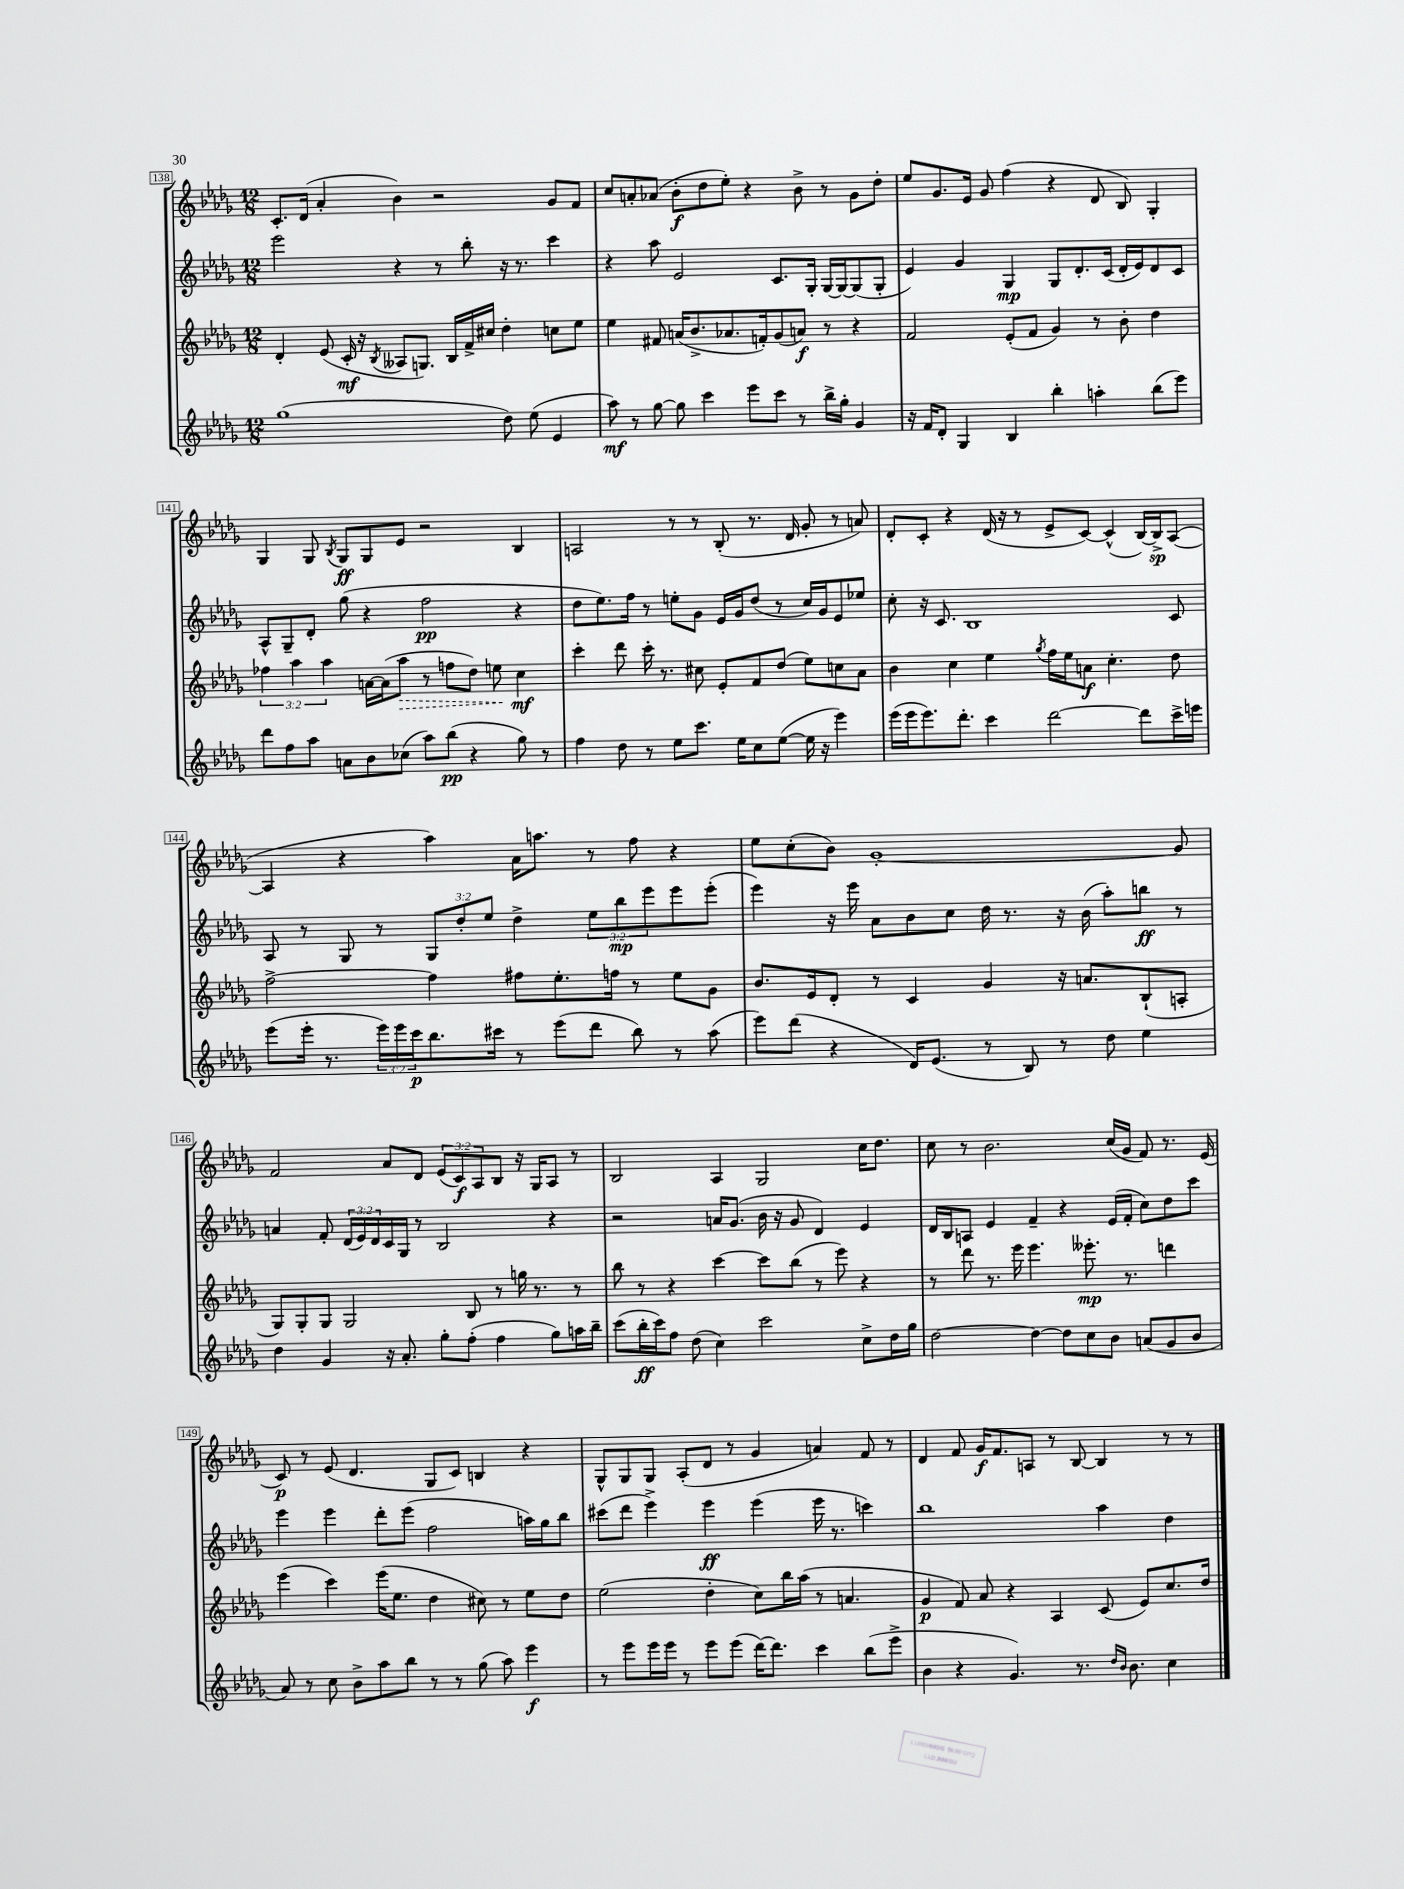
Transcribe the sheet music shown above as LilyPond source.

<<
\new StaffGroup <<
\new Staff = "s0" {
    \clef treble \key des \major \numericTimeSignature \time 12/8 \override Staff.TupletNumber.text = #tuplet-number::calc-fraction-text
    c'8.-. des'16( aes'4-. bes'4) r2 ges'8 f'8 |
    c''8 a'8-. aes'8( bes'8-.\f des''8 ees''8-.) r4 bes'8-> r8 ges'8 des''8-. |
    ees''8 ges'8. ees'16 ges'8 f''4( r4 des'8 bes8) ges4-. |
    ges4 ges8 \acciaccatura { bes8 } ges8\ff ges8 ees'8 r2 bes4 |
    a2 r8 r8 bes8-.( r8. des'16 ges'8-. r8 a'8) |
    des'8-. c'8-. r4 des'16( r16 r8 ees'8-> c'8~) c'4-^( bes16~) bes16->\sp aes8~( |
    aes4 r4 aes''4) aes'16 a''8. r8 f''8 r4 |
    ees''8 c''8-.( bes'8) ges'1~-. ges'8 |
    f'2 aes'8 des'8 \tuplet 3/2 { ees'8( c'8\f) aes8 } bes8 r16 ges16 aes8 r8 |
    bes2 aes4 ges2 c''16 des''8. |
    c''8 r8 bes'2. c''16( ges'16 f'8) r8. ees'16( |
    c'8\p) r8 ees'8( des'4. ges8 c'8) b4 r4 |
    ges8-^ ges8 ges8 aes8-.( des'8 r8 ges'4 a'4) f'8 r8 |
    des'4 f'8 ges'16\f f'8. a8 r8 bes8~ bes4 r8 r8 \bar "|." |
}
\new Staff = "s1" {
    \clef treble \key des \major \numericTimeSignature \time 12/8 \override Staff.TupletNumber.text = #tuplet-number::calc-fraction-text
    ees'''2 r4 r8 bes''8-. r16 r8. c'''4 |
    r4 aes''8 ees'2 c'8. ges16-. ges16~ ges16~ ges8( ges8-. |
    ees'4) ges'4 ges4\mp ges8 des'8.-. c'16( des'16-. ees'16) des'8 c'8 |
    aes8-^ ges8-- des'8-. ges''8( r4 f''2\pp r4 |
    des''8 ees''8.) f''16 r8 e''8-. ges'8 ees'16 ges'16 des''8( r8 c''16) ges'16 ees'8 ees''8 |
    c''8-. r16 c'8. bes1 c'8 |
    aes8 r8 ges8 r8 \tuplet 3/2 { ges8 des''8-. ees''8 } des''4-> \tuplet 3/2 { ees''8 bes''8\mp ees'''8 } ees'''8 ees'''8-.( |
    ees'''4) r16 ees'''16 aes'8 bes'8 c''8 des''16 r8. r16 bes'16( aes''8-.) b''8\ff r8 |
    a'4 f'8-. \tuplet 3/2 { des'16( ees'16) des'16 } c'16 ges16 r8 bes2 r4 |
    r2 a'16 ges'8.( bes'16 r16 ges'8 des'4) ees'4 |
    des'16 bes16 a8 ees'4 f'4-- r4 ees'16( f'16-. c''8) des''8 c'''8 |
    ees'''4 ees'''4 des'''8-. ees'''8( f''2 a''16) ges''16 bes''8 |
    cis'''8( des'''8 ees'''4->) ees'''4\ff ees'''4( ees'''16 r8. c'''4) |
    bes''1 aes''4 des''4 \bar "|." |
}
\new Staff = "s2" {
    \clef treble \key des \major \numericTimeSignature \time 12/8 \override Staff.TupletNumber.text = #tuplet-number::calc-fraction-text
    des'4-. ees'8( c'16-.\mf r16 \acciaccatura { bes8 } aeses8 g8.) bes16 f'16-> cis''16 des''4-. c''8 ees''8 |
    ees''4 fis'8 a'16( bes'8.-> aes'8. f'16-.) ges'8( a'8\f) r8 r4 |
    f'2 ees'8-.( f'8 ges'4) r8 bes'8-. des''4 |
    \tuplet 3/2 { fes''4 aes''4 aes''4 } a'16~ a'16( \once \override Hairpin.style = #'dashed-line aes''8\> r8 f''8 des''8) e''8\! c''4\mf |
    c'''4-. des'''8 c'''16-. r8. cis''8 ees'8-. f'8 des''8( ees''8) c''8 aes'8 |
    bes'4 c''4 ees''4 \acciaccatura { ges''8 } f''16 ees''16 a'8\f c''4.-. des''8 |
    f''2~-> f''4 fis''8 ees''8.-. f''16 r8 ees''8 ges'8 |
    bes'8. ees'16 des'8-. r8 c'4 ges'4 r16 a'8. bes8-!( a8-. |
    ges8) ges8-. ges8 ges2 bes8 r8 g''16 r8. r8 |
    bes''8 r8 r4 c'''4~ c'''8 bes''8( r8 ees'''8) r4 |
    r8 des'''8 r8. ees'''16 ees'''4. eeses'''8.-.\mp r8. d'''4 |
    ees'''4( c'''4) ees'''16( ees''8. des''4 cis''8) r8 ees''8 des''8 |
    ees''2( des''4-. c''8) bes''16 aes''16( r8 a'4. |
    ges'4\p f'8) aes'8 r4 aes4 c'8( ees'8) c''8. des''16 \bar "|." |
}
\new Staff = "s3" {
    \clef treble \key des \major \numericTimeSignature \time 12/8 \override Staff.TupletNumber.text = #tuplet-number::calc-fraction-text
    ges''1( des''8) ees''8( ees'4 |
    aes''8\mf) r8 ges''8~ ges''8 c'''4 ees'''8 c'''8 r8 bes''16-> ges''16-. ges'4 |
    r16 f'16 des'8-. ges4 bes4 bes''4-. a''4-. bes''8( ees'''8) |
    des'''8 f''8 aes''8 a'8 bes'8 ces''8( aes''8) bes''8\pp( r4 ges''8) r8 |
    f''4 des''8 r8 ees''8 c'''8. ees''16 c''8 ees''8~( ees''16 r16 ees'''4) |
    ees'''16( ees'''16 ees'''8.) des'''8.-. c'''4 des'''2~ des'''8 c'''16-> e'''16 |
    ees'''8( ees'''16-. r8. \tuplet 3/2 { ees'''16) ees'''16 c'''16\p } bes''8. cis'''16 r8 ees'''8( des'''8 bes''8) r8 aes''8( |
    ees'''8) des'''8( r4 des'16) ees'8.( r8 bes8) r8 des''8 ees''4 |
    des''4 ges'4 r16 aes'8.-. ges''8-. f''8-.( f''4 ges''8) a''16 bes''16-- |
    c'''8( bes''16-.\ff c'''16) f''8 des''8( c''4) c'''2 c''8-> des''16 ges''16 |
    des''2~ des''4~ des''8 c''8 bes'8 a'8( ges'8 bes'8 |
    aes'8) r8 c''8 bes'8-> aes''8 bes''8 r8 r8 ges''8( aes''8) ees'''4\f |
    r8 ees'''8 ees'''16 ees'''16 r8 ees'''8 ees'''8( des'''16~) des'''8. c'''4 bes''8( ees'''8-> |
    bes'4 r4 ges'4.) r8. \grace { des''16 bes'16 } bes'8. c''4 \bar "|." |
}
>>
>>
\layout { \context { \Score currentBarNumber = #138 \override BarNumber.stencil = #(make-stencil-boxer 0.1 0.3 ly:text-interface::print) } }
